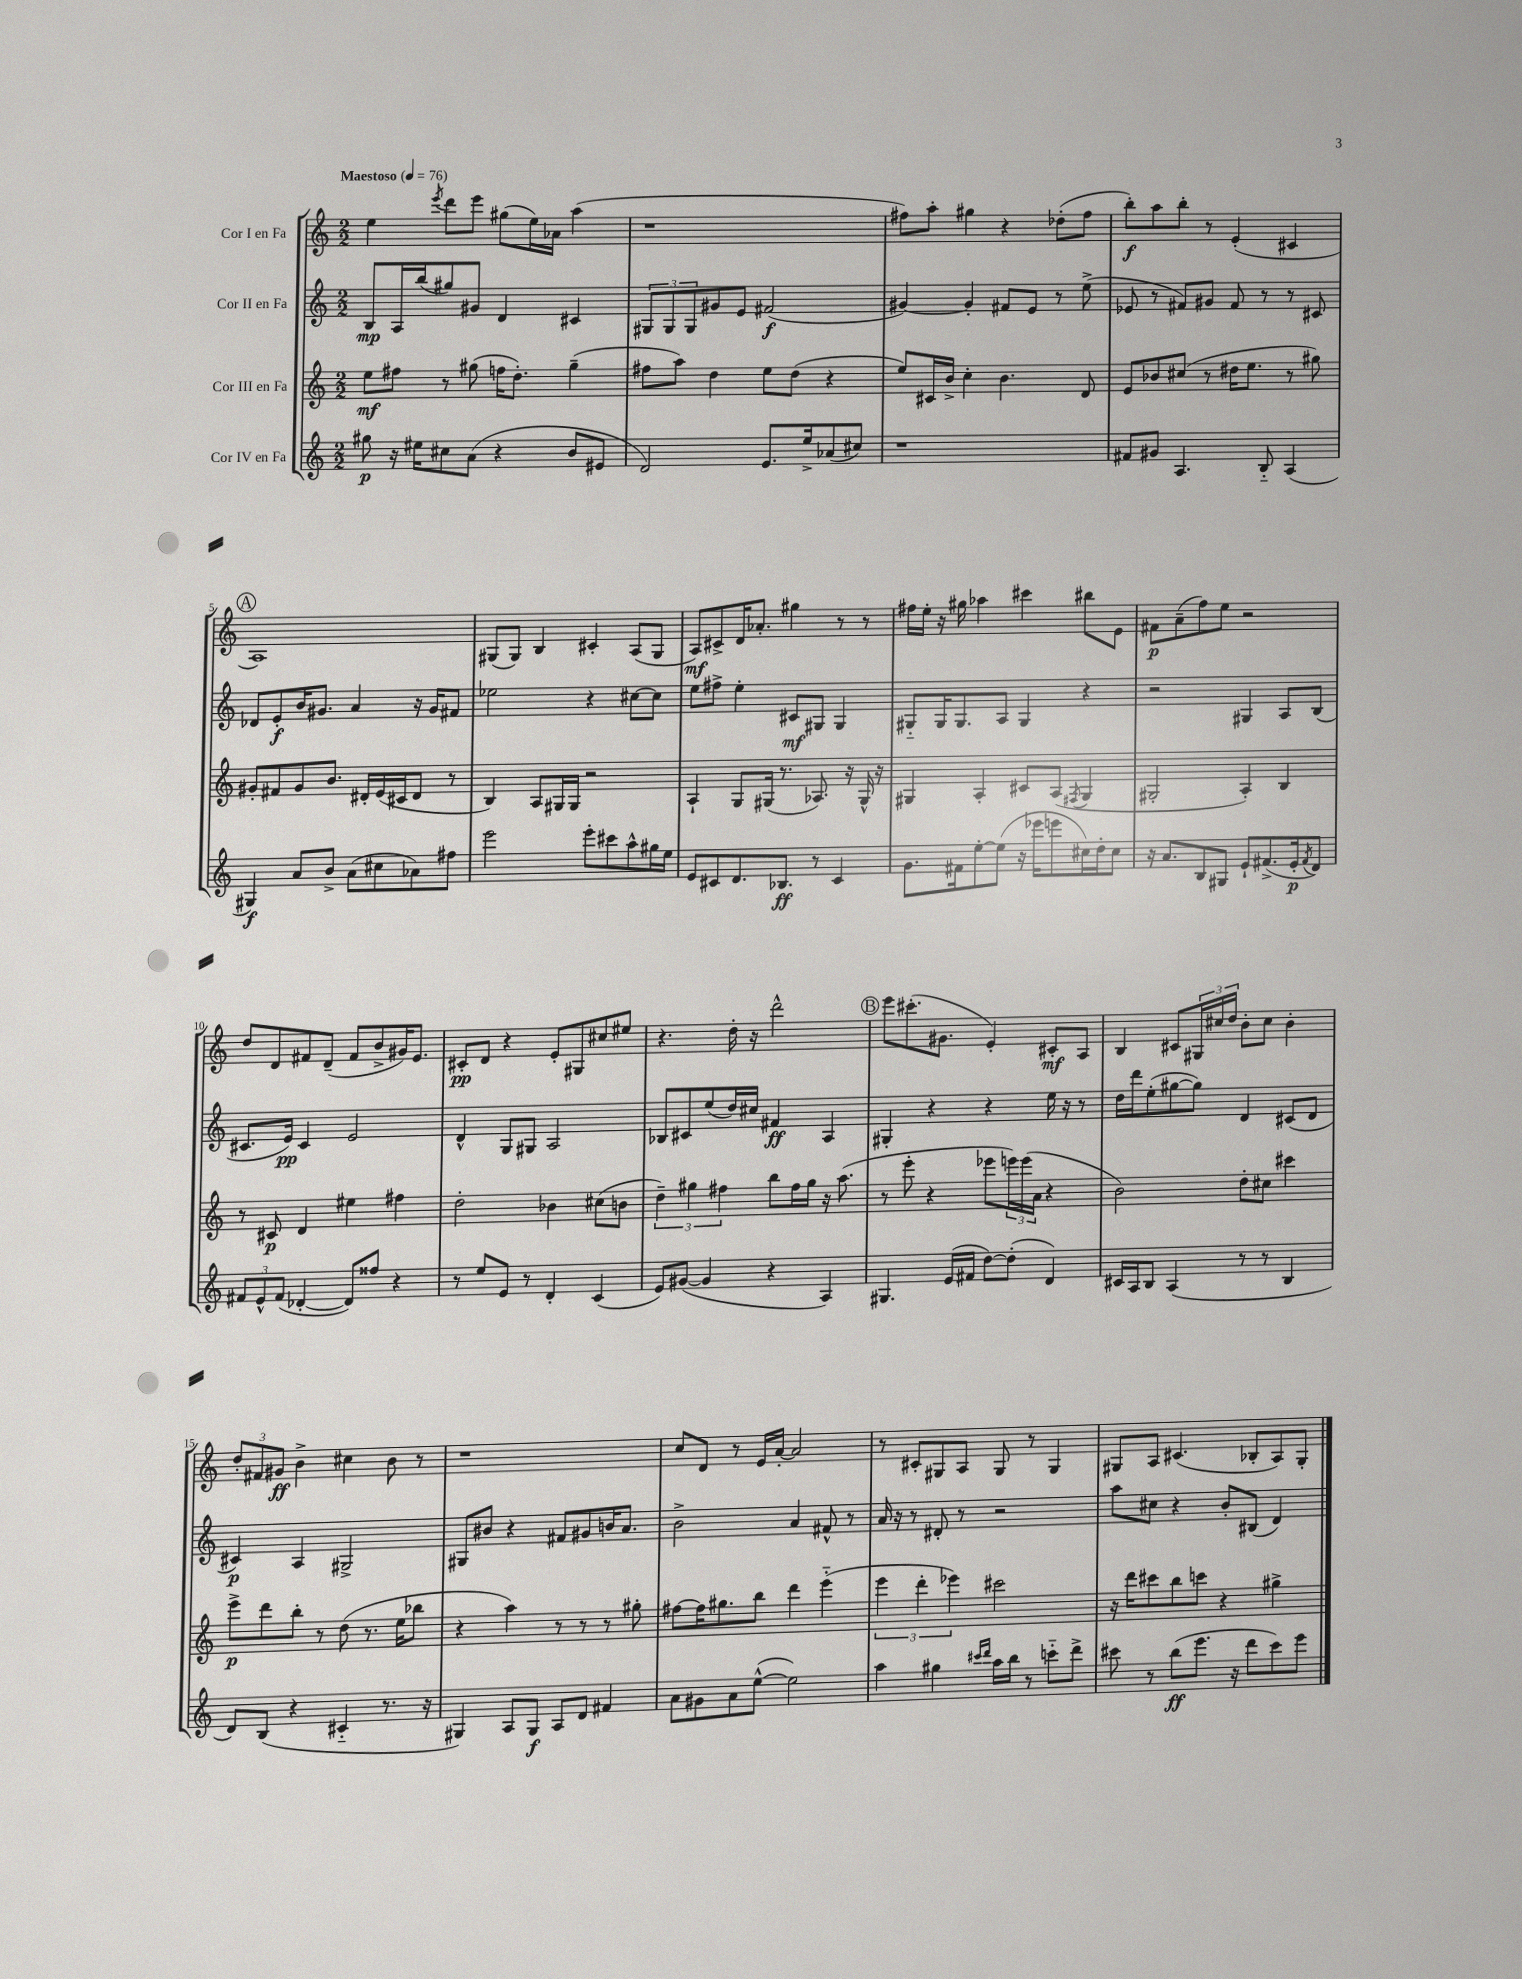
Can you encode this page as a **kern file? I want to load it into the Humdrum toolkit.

**kern	**dynam	**kern	**dynam	**kern	**dynam	**kern	**dynam
*part4	*part4	*part3	*part3	*part2	*part2	*part1	*part1
*staff4	*staff4	*staff3	*staff3	*staff2	*staff2	*staff1	*staff1
*I"Cor IV en Fa	*	*I"Cor III en Fa	*	*I"Cor II en Fa	*	*I"Cor I en Fa	*
*clefG2	*	*clefG2	*	*clefG2	*	*clefG2	*
*k[]	*	*k[]	*	*k[]	*	*k[]	*
*M2/2	*	*M2/2	*	*M2/2	*	*M2/2	*
*MM76	*	*MM76	*	*MM76	*	*MM76	*
=1	=1	=1	=1	=1	=1	=1	=1
!	!	!	!	!	!	!LO:TX:a:B:t=Maestoso	!
8gg#X\	p	8ee\L	mf	8B/L	mp	4ee\	.
16r	.	8ff#X\J	.	16A/L	.	.	.
16ee#X\KL	.	.	.	(16bb/J	.	.	.
.	.	.	.	.	.	8qeee/	.
8cc#X\	.	8r	.	8gg#X/)	.	8ddd\L	.
(8a\J	.	(8gg#X\	.	8g#X/J	.	8eee\J	.
4r	.	16ffn\KL	.	4d/	.	(8gg#X\L	.
.	.	8.dd'\J)	.	.	.	.	.
.	.	.	.	.	.	16ee\L)	.
.	.	.	.	.	.	16a-X\JJ	.
8b/L	.	(4gg#~\	.	4c#X/	.	(4aa\	.
8e#X/J	.	.	.	.	.	.	.
=2	=2	=2	=2	=2	=2	=2	=2
2d/)	.	8ff#X\L	.	12G#X/L	.	1r	.
.	.	.	.	12G#/	.	.	.
.	.	8aa\J)	.	.	.	.	.
.	.	.	.	12G#/	.	.	.
.	.	4dd\	.	8g#X/	.	.	.
.	.	.	.	8e/J	.	.	.
8.e/L	.	8ee\L	.	(2f#X/	f	.	.
.	.	(8dd\J	.	.	.	.	.
16ee^/k	.	.	.	.	.	.	.
(8a-X/	.	4r	.	.	.	.	.
8cc#X/J)	.	.	.	.	.	.	.
=3	=3	=3	=3	=3	=3	=3	=3
1r	.	8ee/L)	.	[4g#X/)	.	8ff#X\L)	.
.	.	16c#X/L	.	.	.	8aa'\J	.
.	.	16b^/JJ	.	.	.	.	.
.	.	4cc'\	.	4g#'/]	.	4gg#X\	.
.	.	4.b\	.	8f#X/L	.	4r	.
.	.	.	.	8e/J	.	.	.
.	.	.	.	8r	.	(8dd-X'\L	.
.	.	8d/	.	(8ee^\	.	8ff#\J	.
=4	=4	=4	=4	=4	=4	=4	=4
8f#X/L	.	8e/L	.	8e-X/	.	8bb'\L)	f
8g#X/J	.	8b-X/	.	8r	.	8aa\	.
4.A/	.	(8cc#X/J	.	8f#X/L)	.	8bb'\J	.
.	.	8r	.	8g#X/J	.	8r	.
.	.	16dd#X\KL	.	8f#/	.	(4e'/	.
.	.	8.ee\J	.	.	.	.	.
8B/	.	.	.	8r	.	.	.
(4A/	.	8r	.	8r	.	4c#X/	.
.	.	8gg#X\)	.	8c#X/	.	.	.
!!LO:LB:g=z
!!LO:REH:place=s1:t=A
=5	=5	=5	=5	=5	=5	=5	=5
4G#X/)	f	8g#X'/L	.	8d-X/L	.	1A)	.
.	.	8f#X/	.	8e'/	f	.	.
8a/L	.	8g#/	.	16b/K	.	.	.
.	.	.	.	8.g#X/J	.	.	.
8b^/J	.	8.b/J	.	.	.	.	.
(8a\L	.	.	.	4a/	.	.	.
.	.	16d#X'/LL	.	.	.	.	.
8cc#X\	.	(16e/	.	.	.	.	.
.	.	16c#X/J	.	.	.	.	.
8a-X\)	.	8d#/J	.	16r	.	.	.
.	.	.	.	16g#/KL	.	.	.
8ff#X\J	.	8r	.	8f#X/J	.	.	.
=6	=6	=6	=6	=6	=6	=6	=6
2eee\	.	4B/)	.	2ee-X\	.	(8G#X/L	.
.	.	.	.	.	.	8G#/J)	.
.	.	8A/L	.	.	.	4B/	.
.	.	16G#X/L	.	.	.	.	.
.	.	16G#/JJ	.	.	.	.	.
8eee'\L	.	2r	.	4r	.	4c#X'/	.
8ccc#X\	.	.	.	.	.	.	.
8aa^^\	.	.	.	[8cc#X\L	.	(8A/L	.
16gg#X\L	.	.	.	8cc#\J]	.	8G#/J	.
16ee\JJ	.	.	.	.	.	.	.
=7	=7	=7	=7	=7	=7	=7	=7
8e/L	.	4A`/	.	8ee\L	.	8A/L)	mf
8c#X/	.	.	.	8ff#X^\J	.	8c#X^/	.
8.d/	.	8G/L	.	4ee'\	.	16d/K	.
.	.	.	.	.	.	8.a-X'/J	.
.	.	(16G#X/Jk	.	.	.	.	.
8.B-X/J	ff	8.r	.	.	.	.	.
.	.	.	.	8c#X/L	mf	4gg#X\	.
8r	.	8.A-X/)	.	8G#X/J	.	.	.
4c#/	.	.	.	4G#/	.	8r	.
.	.	16r	.	.	.	.	.
.	.	16G#^^/	.	.	.	8r	.
.	.	16r	.	.	.	.	.
=8	=8	=8	=8	=8	=8	=8	=8
8.g\L	.	4G#X/	.	8G#X/L	.	16ff#X\LL	.
.	.	.	.	.	.	16ee'\JJ	.
.	.	.	.	16G#/K	.	16r	.
16f#X\k	.	.	.	8.G#/	.	16gg#X\	.
[8ee'\	.	4A'/	.	.	.	4aa-X\	.
(8ee\J]	.	.	.	8A/J	.	.	.
16r	.	8c#X/L	.	4G#/	.	4ccc#X\	.
16eee-X\KL	.	.	.	.	.	.	.
8eeen\	.	(8A/J	.	.	.	.	.
.	.	8qF#X/	.	.	.	.	.
16cc#X\L)	.	4G#/	.	4r	.	8bb#X\L	.
16dd'\J	.	.	.	.	.	.	.
8cc#\J	.	.	.	.	.	8e\J	.
=9	=9	=9	=9	=9	=9	=9	=9
16r	.	2G#X'/	.	2r	.	8f#X\L	p
8.a/L	.	.	.	.	.	.	.
.	.	.	.	.	.	(8a~\	.
8B/	.	.	.	.	.	8ff\)	.
8G#X/J	.	.	.	.	.	8ee\J	.
8e`/L	.	4A'/)	.	4G#X/	.	2r	.
(8.f#X^/	.	.	.	.	.	.	.
.	.	4B/	.	8A/L	.	.	.
16e'/k	p	.	.	.	.	.	.
8qf#/	.	.	.	.	.	.	.
8d/J)	.	.	.	(8B/J	.	.	.
!!LO:LB:g=z
=10	=10	=10	=10	=10	=10	=10	=10
12f#X/L	.	8r	.	8.c#X/L	.	8dd/L	.
12e^^/	.	.	.	.	.	.	.
.	.	8c#X/	p	.	.	8d/	.
(12f#/J	.	.	.	.	.	.	.
.	.	.	.	16e/Jk)	pp	.	.
[4d-X'/	.	4d/	.	4c#/	.	8f#X/	.
.	.	.	.	.	.	(8d~/J	.
8d-/L])	.	4ee#X\	.	2e/	.	8f#/L	.
8ff##X/J	.	.	.	.	.	8b^/	.
4r	.	4ff#X\	.	.	.	16g#X/K)	.
.	.	.	.	.	.	8.e/J	.
=11	=11	=11	=11	=11	=11	=11	=11
8r	.	2dd'\	.	4d^^/	.	8c#X'/L	pp
8ee/L	.	.	.	.	.	8d/J	.
8e/J	.	.	.	8G/L	.	4r	.
8r	.	.	.	8G#X/J	.	.	.
4d'/	.	4b-X\	.	2A/	.	8e'/L	.
.	.	.	.	.	.	8G#X/	.
(4c/	.	(8cc#X\L	.	.	.	8cc#X/	.
.	.	8bn\J	.	.	.	8ee#X/J	.
=12	=12	=12	=12	=12	=12	=12	=12
8e/L)	.	6dd~\)	.	8B-X/L	.	4.r	.
([8g#X/J	.	.	.	8c#X/	.	.	.
.	.	6gg#X\	.	.	.	.	.
4g#/]	.	.	.	(8ee/	.	.	.
.	.	6ff#X\	.	.	.	.	.
.	.	.	.	16dd/L)	.	16dd'\	.
.	.	.	.	16cc#X/JJ	.	16r	.
4r	.	8bb\L	.	4f#X/	ff	2ddd^^\	.
.	.	16ff#\L	.	.	.	.	.
.	.	16gg#\JJ	.	.	.	.	.
4A/)	.	16r	.	4A/	.	.	.
.	.	(8.aa\	.	.	.	.	.
!!LO:REH:place=s1:t=B
=13	=13	=13	=13	=13	=13	=13	=13
4.G#X/	.	8r	.	4G#X'/	.	8eee\L	.
.	.	8eee'\	.	.	.	(8.ccc#X'\	.
.	.	4r	.	4r	.	.	.
.	.	.	.	.	.	8.g#X\J	.
(16e/LL	.	.	.	.	.	.	.
16f#X/JJ	.	.	.	.	.	.	.
[8dd\L)	.	8eee-X\L	.	4r	.	4e'/)	.
(8dd'\J]	.	24eeen\L)	.	.	.	.	.
.	.	(24eee\	.	.	.	.	.
.	.	24a\JJ	.	.	.	.	.
4d/)	.	4r	.	16ee\	.	8c#X'/L	mf
.	.	.	.	16r	.	.	.
.	.	.	.	8r	.	8A/J	.
=14	=14	=14	=14	=14	=14	=14	=14
16c#X/LL	.	2b\)	.	16dd\LL	.	4B/	.
16A/J	.	.	.	16ddd\J	.	.	.
8B/J	.	.	.	(8ee'\	.	.	.
(4A/	.	.	.	[8gg#X\	.	8c#X/L	.
.	.	.	.	8gg#\J])	.	24G#X/L	.
.	.	.	.	.	.	24cc#X/	.
.	.	.	.	.	.	24dd/JJ	.
8r	.	8dd'\L	.	4d/	.	8b'\L	.
8r	.	8cc#X\J	.	.	.	8cc#\J	.
4B/	.	4ccc#X\	.	(8c#X/L	.	4b'\	.
.	.	.	.	8d/J	.	.	.
!!LO:LB:g=z
=15	=15	=15	=15	=15	=15	=15	=15
8d/L)	.	8eee^\L	p	4c#X/)	p	12dd'/L	.
.	.	.	.	.	.	12f#X/	.
(8B/J	.	8ddd\	.	.	.	.	.
.	.	.	.	.	.	12g#X/J	ff
4r	.	8bb'\J	.	4A/	.	4b^\	.
.	.	8r	.	.	.	.	.
4c#X/	.	(8dd\	.	2G#X^/	.	4cc#X\	.
.	.	8.r	.	.	.	.	.
8.r	.	.	.	.	.	8b\	.
.	.	16ee\KL	.	.	.	.	.
.	.	8bb-X\J	.	.	.	8r	.
16r	.	.	.	.	.	.	.
=16	=16	=16	=16	=16	=16	=16	=16
4G#X/)	.	4r	.	8G#X/L	.	1r	.
.	.	.	.	8b#X/J	.	.	.
8A/L	.	4aa\)	.	4r	.	.	.
8G#/J	f	.	.	.	.	.	.
8A/L	.	8r	.	8f#X/L	.	.	.
8d/J	.	8r	.	8g#X/	.	.	.
4f#X/	.	8r	.	16bn/K	.	.	.
.	.	.	.	8.a/J	.	.	.
.	.	8gg#X'\	.	.	.	.	.
=17	=17	=17	=17	=17	=17	=17	=17
8a\L	.	[8ff#X\L	.	2b^\	.	8cc/L	.
8g#X\	.	16ff#\K]	.	.	.	8d/J	.
.	.	8.gg#X\	.	.	.	.	.
8a\	.	.	.	.	.	8r	.
([8ee^^\J	.	8bb\J	.	.	.	16e/LL	.
.	.	.	.	.	.	[16a'/JJ	.
2ee\])	.	4ddd\	.	4a/	.	2a/]	.
.	.	(4eee\	.	8f#X^^/	.	.	.
.	.	.	.	8r	.	.	.
=18	=18	=18	=18	=18	=18	=18	=18
4aa\	.	6eee\	.	16a/	.	8r	.
.	.	.	.	16r	.	.	.
.	.	.	.	8r	.	8c#X'/L	.
.	.	6ddd'\	.	.	.	.	.
4gg#X\	.	.	.	8d#X'/	.	8G#X/	.
.	.	6eee-X\)	.	.	.	.	.
.	.	.	.	8r	.	8A/J	.
16qqccc#X/LL	.	.	.	.	.	.	.
16qqddd/JJ	.	.	.	.	.	.	.
16aa\LL	.	2ccc#X\	.	2r	.	8G#/	.
16bb\JJ	.	.	.	.	.	.	.
8r	.	.	.	.	.	8r	.
8cccn\L	.	.	.	.	.	4G#/	.
8ddd^\J	.	.	.	.	.	.	.
=19	=19	=19	=19	=19	=19	=19	=19
8ccc#X\	.	16r	.	8aa\L	.	8G#X/L	.
.	.	16ddd\KL	.	.	.	.	.
8r	.	8ccc#X\	.	8cc#X\J	.	8A/J	.
(8bb\L	ff	8bb\	.	4r	.	(4.c#X/	.
8.eee\J	.	8cccn\J	.	.	.	.	.
.	.	4r	.	8b'/L	.	.	.
16r	.	.	.	.	.	.	.
8ddd\L	.	.	.	(8B#X/J	.	8B-X'/L	.
8ccc#\)	.	4gg#X^\	.	4d/)	.	8A/)	.
8eee\J	.	.	.	.	.	8G#'/J	.
==	==	==	==	==	==	==	==
*-	*-	*-	*-	*-	*-	*-	*-
